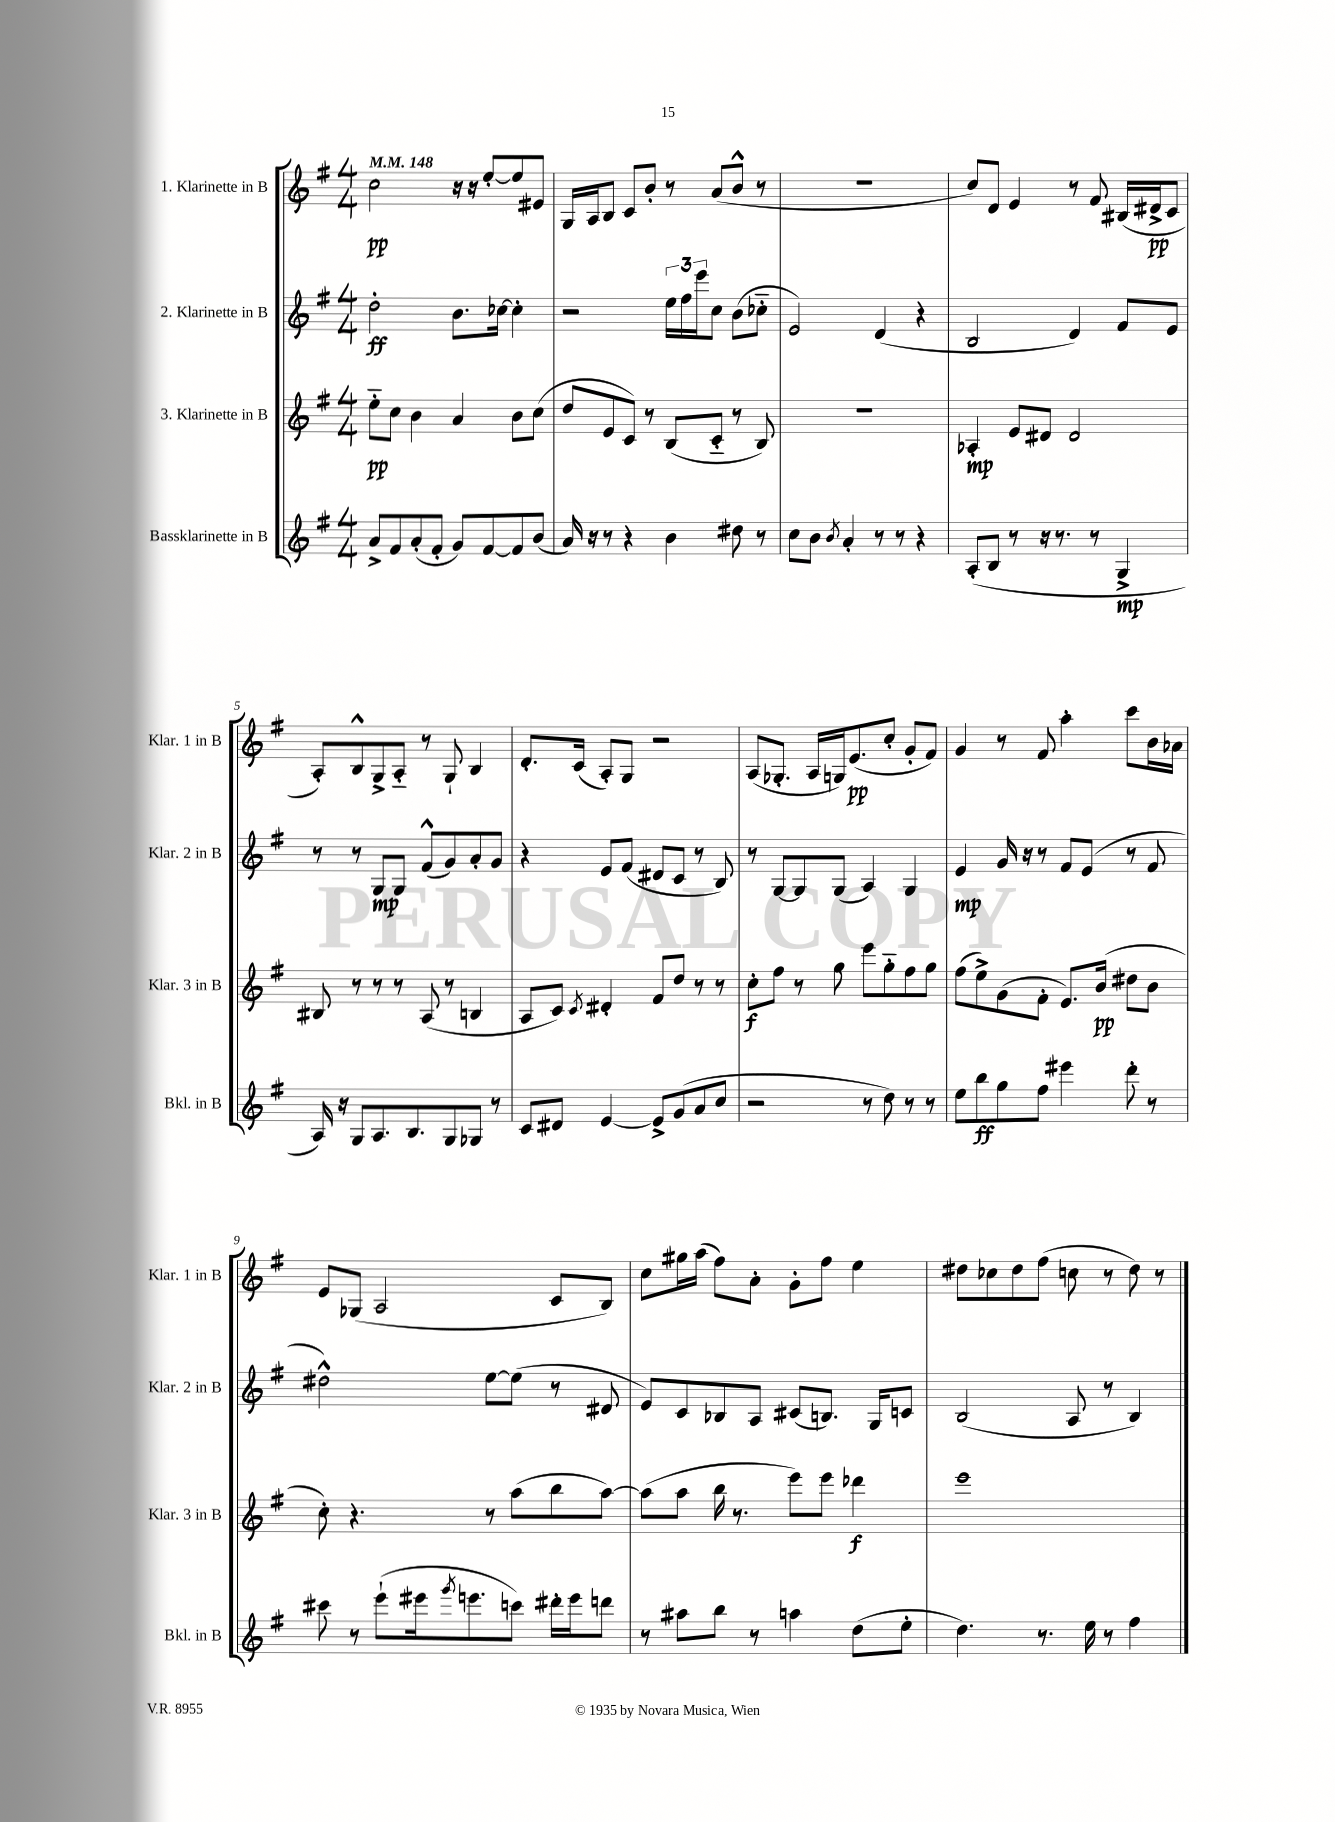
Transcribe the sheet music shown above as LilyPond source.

<<
\new StaffGroup <<
\new Staff = "s0" \with { instrumentName = "1. Klarinette in B" shortInstrumentName = "Klar. 1 in B" } {
    \clef treble \key g \major \numericTimeSignature \time 4/4 \tempo 4 = 148
    c''2\pp r16 r16 e''8~-. e''8 eis'8 |
    g16 a16 b8 c'8 b'8-. r8 a'8( b'8-^ r8 |
    R1 |
    c''8) d'8 e'4 r8 fis'8 bis16( dis'16->\pp c'8 |
    a8-.) b8-^ g8-> a8-_ r8 g8-! b4 |
    d'8.-. c'16( a8-.) g8 r2 |
    a8( ges8.-. a16 g16) e'8.\pp( c''8-. g'8-. fis'8) |
    g'4 r8 fis'8 a''4-. c'''8 b'16 aes'16 |
    e'8 ges8( a2 c'8 b8) |
    c''8 gis''16 a''16( fis''8) a'8-. g'8-. fis''8 e''4 |
    dis''8 ces''8 dis''8 fis''8( c''8 r8 dis''8) r8 \bar "|." |
}
\new Staff = "s1" \with { instrumentName = "2. Klarinette in B" shortInstrumentName = "Klar. 2 in B" } {
    \clef treble \key g \major \numericTimeSignature \time 4/4
    d''2-.\ff b'8. ces''16~ ces''4-. |
    r2 \tuplet 3/2 { e''16 fis''16 e'''16 } c''8 b'8( ces''8-_ |
    e'2) d'4( r4 |
    b2 d'4) fis'8 e'8 |
    r8 r8 g8\mp g8 fis'8-^( g'8) a'8-. g'8 |
    r4 e'8 fis'8( dis'8 c'8 r8 b8) |
    r8 g8~ g8 g8( a4) g4 |
    e'4\mp g'16 r16 r8 fis'8 e'8( r8 fis'8 |
    dis''2-^) e''8~ e''8( r8 dis'8 |
    e'8) c'8 bes8 a8 cis'8( b8.) g16 c'8 |
    b2( a8 r8 b4) \bar "|." |
}
\new Staff = "s2" \with { instrumentName = "3. Klarinette in B" shortInstrumentName = "Klar. 3 in B" } {
    \clef treble \key g \major \numericTimeSignature \time 4/4
    e''8-_\pp c''8 b'4 a'4 b'8 c''8( |
    d''8 e'8 c'8) r8 b8( c'8-_ r8 b8) |
    R1 |
    aes4-.\mp e'8 dis'8 dis'2 |
    bis8 r8 r8 r8 a8( r8 b4 |
    a8 c'8) \acciaccatura { c'8 } dis'4-. fis'8 d''8 r8 r8 |
    c''8-.\f fis''8 r8 g''8 e'''8 g''8-_ fis''8 g''8 |
    fis''8( e''8->) g'8( fis'8-. e'8.) b'16\pp( dis''8 b'8 |
    c''8-.) r4. r8 a''8( b''8 a''8~) |
    a''8( a''8 b''16 r8. e'''8) e'''8 des'''4\f |
    e'''1 \bar "|." |
}
\new Staff = "s3" \with { instrumentName = "Bassklarinette in B" shortInstrumentName = "Bkl. in B" } {
    \clef treble \key g \major \numericTimeSignature \time 4/4
    a'8-> fis'8 a'8-.( fis'8-. g'8) fis'8~ fis'8 b'8( |
    a'16) r16 r8 r4 b'4 dis''8 r8 |
    c''8 b'8 \acciaccatura { b'8 } a'4-. r8 r8 r4 |
    a8-.( b8 r8 r16 r8. r8 g4->\mp |
    a16) r16 g8 a8. b8. g8 ges8 r8 |
    c'8 dis'8 e'4~ e'8-> g'8( a'8 c''8 |
    r2 r8 d''8) r8 r8 |
    e''8 b''8\ff g''8 fis''8 eis'''4 d'''8-. r8 |
    cis'''8 r8 e'''8-!( eis'''16 \acciaccatura { g'''8 } e'''8. c'''8) dis'''16-. e'''16 d'''8 |
    r8 ais''8 b''8 r8 a''4 d''8( e''8-. |
    d''4.) r8. e''16 r8 fis''4 \bar "|." |
}
>>
>>
